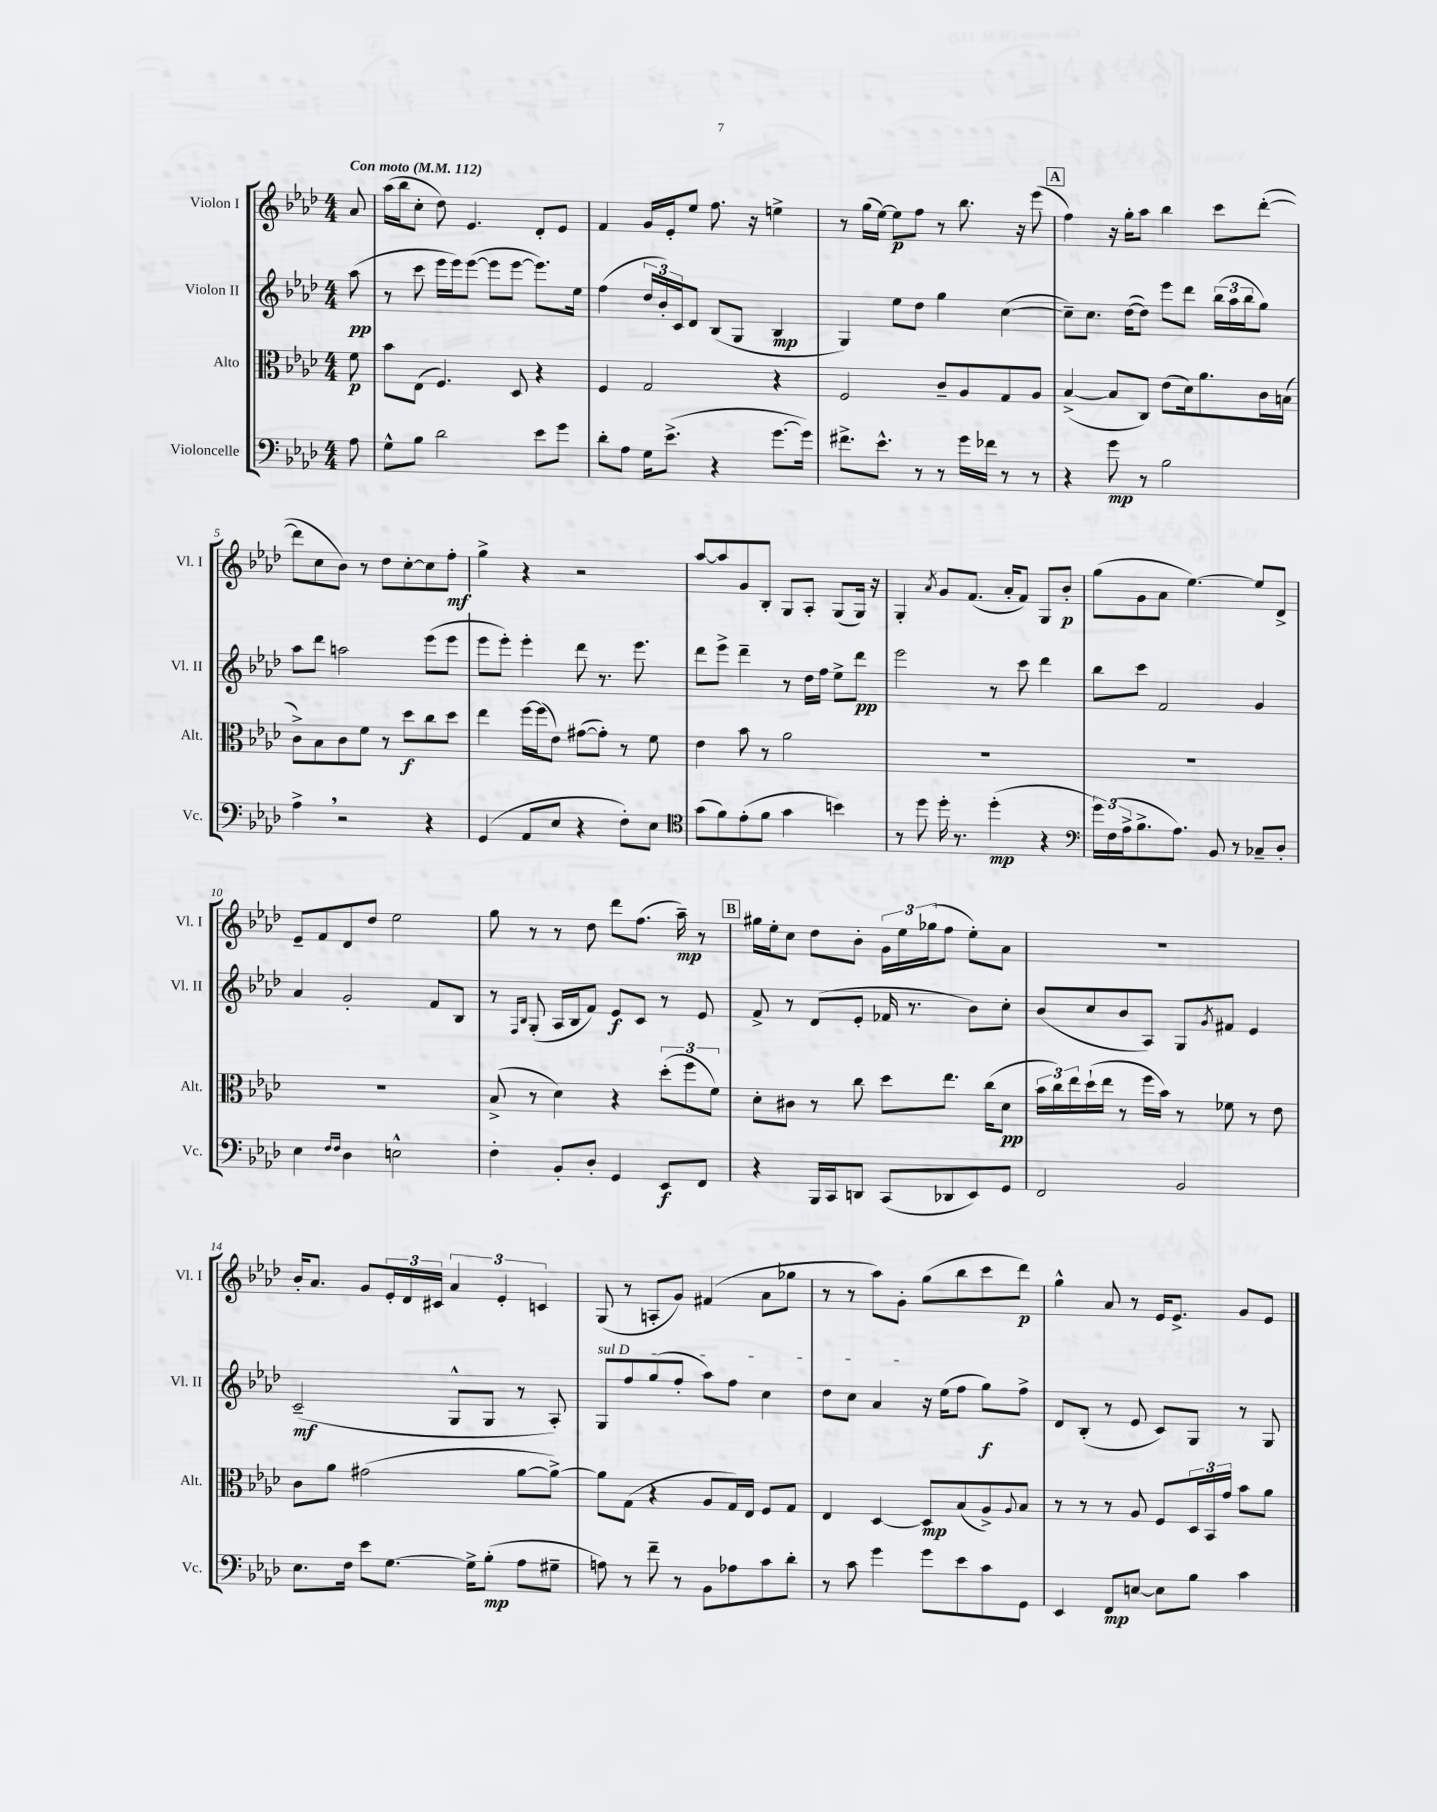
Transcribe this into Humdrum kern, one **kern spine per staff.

**kern	**kern	**kern	**kern
*staff4	*staff3	*staff2	*staff1
*clefF4	*clefC3	*clefG2	*clefG2
*k[b-e-a-d-]	*k[b-e-a-d-]	*k[b-e-a-d-]	*k[b-e-a-d-]
*M4/4	*M4/4	*M4/4	*M4/4
*MM112	*MM112	*MM112	*MM112
8A-	8f	(8aa-	8a-
=	=	=	=
8G^^	8b-	8r	(16aa-
.	.	.	16bb-
8B-	(8E-	8ccc	8cc'
2d-	4.F)	16eee-	8dd-)
.	.	16eee-)	.
.	.	([8eee-	4.e-
.	.	8eee-]	.
.	8D-	[8eee-	.
8e-	4r	8.eee-])	8d-'
8g	.	.	8e-
.	.	16ee-	.
=	=	=	=
8d-'	4F	(4ff	4f
8A-	.	.	.
16G	2G	24dd-	16g
.	.	24b-')	.
(8.e-^	.	.	16e-'
.	.	24c	.
.	.	8d-	8ee-
4r	.	(8B-	8.ff
.	.	8G	.
.	.	.	16r
[8.g	4r	4B-	4ee^
16g])	.	.	.
=	=	=	=
8.f#^	2F	4G)	8r
.	.	.	(16gg
8.e-^^	.	.	[16ee-)
.	.	8ee-	8ee-]
8r	.	8dd-	8ff
8r	8c~	4gg	8r
16g	8A-	.	8.bb-
16f-	.	.	.
8r	8G	([4cc	.
.	.	.	16r
8r	8A-	.	(8eee-
=	=	=	=
4r	([4B-^	8cc~])	4ff)
.	.	8.cc	.
8g	8B-]	.	16r
.	.	([16dd-	16gg'
8r	8C)	8dd-])	8aa-
2B-	(8e-	8eee-	4bb-
.	16d-)	8ddd-	.
.	8.a-	.	.
.	.	(24bb-	8ccc
.	.	24aa-	.
.	.	24bb-	.
.	16c	8gg)	([8ddd-'
.	(16B	.	.
=	=	=	=
4A-^	8c^)	8aa-	8ddd-]
.	8B-	8ddd-	8cc
2r	8c	2aa	8b-)
.	8f	.	8r
.	8r	.	8dd-
.	8dd-	.	[8cc'
4r	8cc	(8eee-	8cc]
.	8dd-	8eee-	8ff'
=	=	=	=
(4GG	4ee-	8eee-	4gg^
.	.	8eee-')	.
8AA-	[16ff	4eee-'	4r
.	(16ff]	.	.
8E-	8e-)	.	.
4r	([8g#	8ddd-	2r
.	8g#'])	8.r	.
8F')	8r	.	.
.	.	8.eee-	.
8E-	8f	.	.
=	=	=	=
*clefC4	*	*	*
(8g	4e-	8ddd-	[8aa-
8f)	.	8eee-^	8aa-]
(8e-'	8b-	4ddd-~	8g
8f	8r	.	8B-'
4g	2a-	8r	8G
.	.	16dd-	8A-'
.	.	16ff	.
4b)	.	8ee-^	(8G
.	.	8ddd-	16G)
.	.	.	16r
=	=	=	=
8r	1r	2eee-	4G'
8dd-	.	.	.
.	.	.	8qa-
16dd-'	.	.	8g
8.r	.	.	.
.	.	.	(8.f
(4dd-'	.	8r	.
.	.	.	16a-'
.	.	8ccc	8f)
4r	.	4ddd-	8G
.	.	.	8b-'
=	=	=	=
*clefF4	*	*	*
24g)	1r	8bb-	(8gg
(24F	.	.	.
24A-^	.	.	.
8.B-^	.	8ccc	8g
.	.	2f	8a-
8.A-)	.	.	.
.	.	.	[4.ee-)
8BB-	.	.	.
8r	.	.	.
8C-~	.	4g	8ee-]
8D-'	.	.	8d-^
=	=	=	=
4E-	1r	4a-	8e-~
.	.	.	8f
16qqF	.	.	.
16qqF	.	.	.
4D-	.	2g'	8d-
.	.	.	8dd-
2E^^	.	.	2ee-
.	.	8f	.
.	.	8B-	.
=	=	=	=
4F'	(8B-^	8r	8gg
.	.	16qqF	.
.	.	16qqB-	.
.	8r	(8G'	8r
8BB-'	4d-)	16A-	8r
.	.	16B-	.
8D-'	.	8f)	8dd-
4GG	4r	8e-	8ddd-
.	.	8c	(8.ff
8EE-	(12dd-'	8r	.
.	.	.	16aa-~)
.	12ff	.	.
8FF	.	8e-	8r
.	12f)	.	.
=	=	=	=
4r	8d-'	8f^	16gg#
.	.	.	16ee-'
.	8c#	8r	8cc
16BBB-	8r	(8d-	8dd-
16CC	.	.	.
8DD	8cc	8e-'	8b-'
(8CC	8dd-	16f-	24g
.	.	.	24ee-
.	.	8.r	.
.	.	.	(24gg-
8DD-	8.ee-	.	8ff
8EE-)	.	8b-)	8ee-')
.	(16cc	.	.
8GG	8d-	8cc'	8a-
=	=	=	=
2FF	24b-	(8b-	1r
.	24cc)	.	.
.	24ee-	.	.
.	(16dd-`	8cc	.
.	16ee-	.	.
.	8r	8b-	.
.	16ff	8A-)	.
.	16b-)	.	.
2BB-	8r	8G	.
.	.	8qg	.
.	8f-	8f#	.
.	8r	4e-	.
.	8e-	.	.
=	=	=	=
8.E-	8c	(2c~	16b-'
.	.	.	8.a-
.	8a-	.	.
16F	.	.	.
8e-	(2g#	.	8g
[8.G	.	.	24e-'
.	.	.	24d-
.	.	.	24c#
.	.	8G^^	6a-
16G^]	.	.	.
(8B-'	.	8G	.
.	.	.	6e-'
8A-	[8a-	8r	.
.	.	.	6c
8G#~	8a-^_)	8A-')	.
=	=	=	=
8A)	8a-]	8G	(8G
8r	(8G	8ff	8r
8f~	4r	(8gg	8A'
8r	.	8ff'	8g)
8BB-	8A-	8aa-)	(4f#
8A-	16G)	8ff	.
.	16E-	.	.
8c	8F	4cc	8a-
8d-'	8G	.	8gg-
=	=	=	=
8r	4E-	8dd-	8r
8c	.	8cc	8r
4g	[4D-	4a-	8aa-)
.	.	.	8g'
8g	8D-]	16r	(8gg
.	.	(16ee-	.
8e-	(8B-	8ff	8bb-
8c	8A-^)	8gg)	8ccc
.	8qqA-	.	.
8GG	8B-	8ff^	8ddd-)
=	=	=	=
4EE-	8r	8d-	4gg^^
.	8r	(8B-'	.
8FF	8r	8r	8a-
[8E	8A-	8e-	8r
8E]	8F	8c)	16e-
.	.	.	8.e-^
8B-	24D-	8G	.
.	24BB-	.	.
.	24g	.	.
4c	8b-	8r	8g
.	8a-	8G	8e-
==	==	==	==
*-	*-	*-	*-
